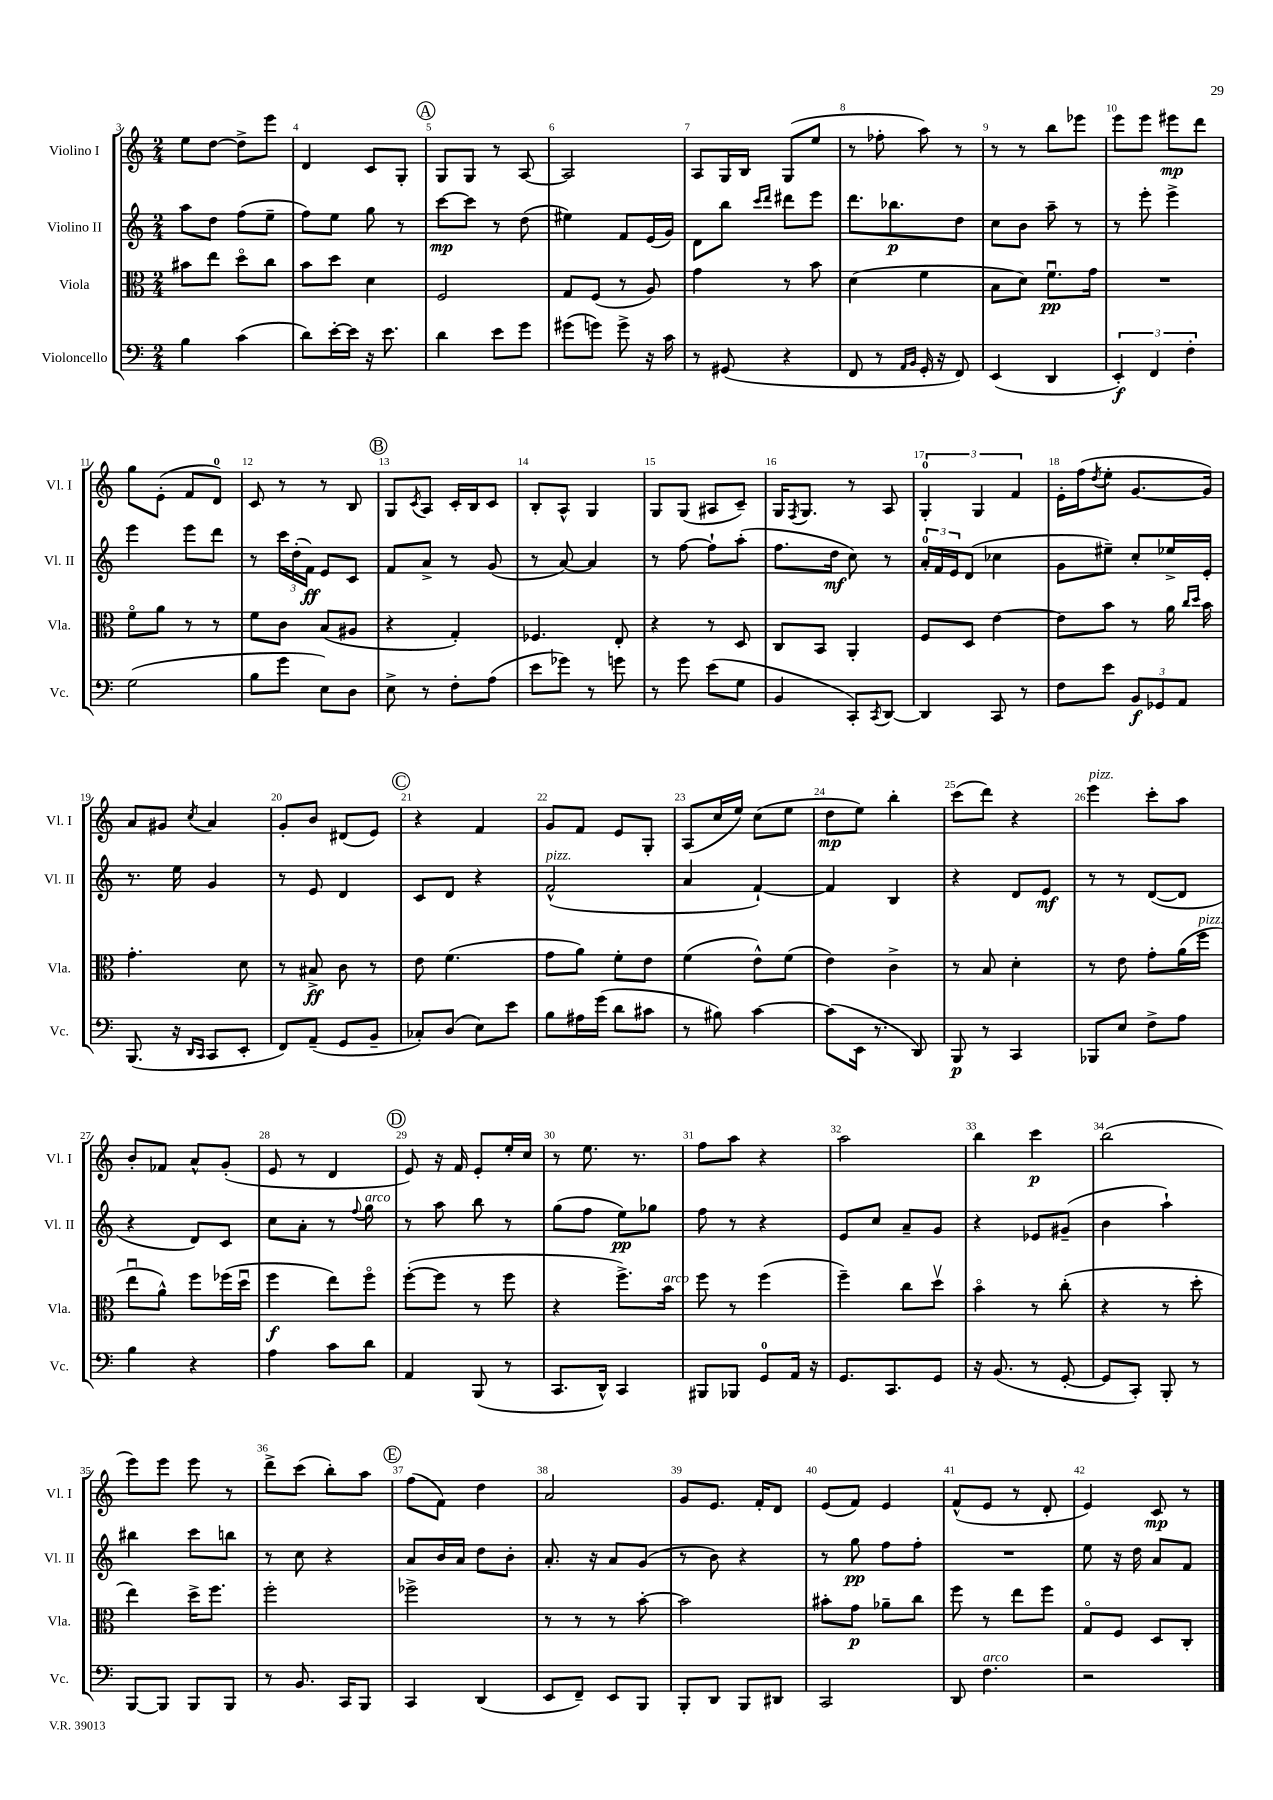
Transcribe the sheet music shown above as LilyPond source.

<<
\new StaffGroup <<
\new Staff = "s0" \with { instrumentName = "Violino I" shortInstrumentName = "Vl. I" } {
    \clef treble \key c \major \numericTimeSignature \time 2/4
    e''8 d''8~ d''8-> e'''8 |
    d'4 c'8 g8-. |
    \mark \markup { \circle "A" } g8 g8 r8 a8~ |
    a2 |
    a8 g16 b16 g8( e''8 |
    r8 fes''8-. a''8) r8 |
    r8 r8 b''8 ees'''8 |
    e'''8 e'''8 eis'''8\mp d'''8 |
    g''8 e'8-.( f'8 d'8-0) |
    c'8 r8 r8 b8 |
    \mark \markup { \circle "B" } g8 \acciaccatura { c'8 } a8 c'16-. b16 c'8 |
    b8-. a8-^ g4 |
    g8 g8( ais8 c'8--) |
    g16 \acciaccatura { f8 } g8. r8 a8 |
    \tuplet 3/2 { g4-0-. g4 f'4 } |
    e'16-. f''16( \acciaccatura { d''8 } e''8-. g'8.~ g'16) |
    a'8 gis'8 \acciaccatura { c''8 } a'4 |
    g'8-. b'8 dis'8( e'8) |
    \mark \markup { \circle "C" } r4 f'4 |
    g'8 f'8 e'8 g8-. |
    a8( c''16 e''16) c''8( e''8 |
    d''8\mp e''8) b''4-. |
    c'''8( d'''8) r4 |
    e'''4^\markup { \italic "pizz." } c'''8-. a''8 |
    b'8-. fes'8 a'8-^ g'8-.( |
    e'8 r8 d'4 |
    \mark \markup { \circle "D" } e'8) r16 f'16 e'8-. e''16-. c''16 |
    r8 e''8. r8. |
    f''8 a''8 r4 |
    a''2 |
    b''4 c'''4\p |
    b''2( |
    e'''8) e'''8 e'''8 r8 |
    d'''8-> c'''8( b''8-.) a''8 |
    \mark \markup { \circle "E" } f''8( f'8) d''4 |
    a'2 |
    g'8 e'8. f'16-. d'8 |
    e'8( f'8) e'4 |
    f'8-^( e'8 r8 d'8-. |
    e'4) c'8\mp r8 \bar "|." |
}
\new Staff = "s1" \with { instrumentName = "Violino II" shortInstrumentName = "Vl. II" } {
    \clef treble \key c \major \numericTimeSignature \time 2/4
    a''8 d''8 f''8( e''8-- |
    f''8) e''8 g''8 r8 |
    \mark \markup { \circle "A" } c'''8~\mp c'''8 r8 d''8( |
    eis''4) f'8 e'16( g'16) |
    d'8 b''8 \grace { c'''16 d'''16 } dis'''8 e'''8 |
    d'''8. bes''8.\p d''8 |
    c''8 b'8 a''8-- r8 |
    r8 e'''8-. e'''4-> |
    e'''4 e'''8 d'''8 |
    r8 \tuplet 3/2 { c'''16 d''16-.( f'16\ff) } e'8 c'8 |
    \mark \markup { \circle "B" } f'8 a'8-> r8 g'8( |
    r8 a'8~) a'4 |
    r8 f''8~ f''8-! a''8-.( |
    f''8. d''16\mf c''8) r8 |
    \tuplet 3/2 { a'16-0-. f'16 e'16 } d'8( ces''4 |
    g'8 eis''8--) c''8-. ees''16-> e'16-. |
    r8. e''16 g'4 |
    r8 e'8 d'4 |
    \mark \markup { \circle "C" } c'8 d'8 r4 |
    f'2-^^\markup { \italic "pizz." }( |
    a'4 f'4~-!) |
    f'4 b4 |
    r4 d'8 e'8\mf |
    r8 r8 d'8~( d'8 |
    r4 d'8) c'8 |
    c''8 a'8-. r8 \appoggiatura { f''8 } g''8^\markup { \italic "arco" } |
    \mark \markup { \circle "D" } r8 a''8 b''8 r8 |
    g''8( f''8 e''8\pp) ges''8 |
    f''8 r8 r4 |
    e'8 c''8 a'8-- g'8 |
    r4 ees'8 gis'8--( |
    b'4 a''4-!) |
    bis''4 c'''8 b''8 |
    r8 c''8 r4 |
    \mark \markup { \circle "E" } a'8 b'16 a'16 d''8 b'8-. |
    a'8.-. r16 a'8 g'8( |
    r8 b'8) r4 |
    r8 g''8\pp f''8 f''8-. |
    R2 |
    e''8 r16 d''16 a'8 f'8 \bar "|." |
}
\new Staff = "s2" \with { instrumentName = "Viola" shortInstrumentName = "Vla." } {
    \clef alto \key c \major \numericTimeSignature \time 2/4
    bis'8 e''8 d''8\flageolet c''8 |
    b'8 d''8 d'4 |
    \mark \markup { \circle "A" } f2 |
    g8 f8( r8 a8) |
    g'4 r8 b'8 |
    d'4( f'4 |
    b8 d'8) f'8.\downbow\pp g'16 |
    R2 |
    f'8\flageolet a'8 r8 r8 |
    f'8 c'8 b8( ais8 |
    \mark \markup { \circle "B" } r4 g4-.) |
    fes4. e8-. |
    r4 r8 d8 |
    c8 b,8 a,4-. |
    f8 d8 e'4~ |
    e'8 b'8 r8 a'16 \grace { c''16 d''16 } b'16 |
    g'4.-. d'8 |
    r8 bis8->\ff c'8 r8 |
    \mark \markup { \circle "C" } e'8 f'4.( |
    g'8 a'8) f'8-. e'8 |
    f'4( e'8-^) f'8( |
    e'4) c'4-> |
    r8 b8 d'4-. |
    r8 e'8 g'8-. a'16( f''16^\markup { \italic "pizz." } |
    e''8\downbow a'8-^) f''8 fes''16( d''16\downbow |
    f''4\f e''8) f''8\flageolet |
    \mark \markup { \circle "D" } f''8~-.( f''8 r8 f''8 |
    r4 f''8.->) b'16^\markup { \italic "arco" } |
    f''8 r8 f''4( |
    f''4--) c''8 d''8\upbow |
    b'4\flageolet r8 c''8-.( |
    r4 r8 d''8-. |
    e''4) d''16-> f''8. |
    f''2-. |
    \mark \markup { \circle "E" } fes''2-> |
    r8 r8 r8 b'8~-. |
    b'2 |
    bis'8-. g'8\p aes'8-- c''8 |
    f''8 r8 e''8 f''8 |
    g8\flageolet f8 d8 c8-. \bar "|." |
}
\new Staff = "s3" \with { instrumentName = "Violoncello" shortInstrumentName = "Vc." } {
    \clef bass \key c \major \numericTimeSignature \time 2/4
    b4 c'4( |
    d'8) e'16~-. e'16 r16 e'8. |
    \mark \markup { \circle "A" } d'4 e'8 g'8 |
    gis'8( g'8) g'8-> r16 c'16 |
    r8 gis,8( r4 |
    f,8 r8 \grace { a,16 b,16 } g,16-. r16 f,8) |
    e,4( d,4 |
    \tuplet 3/2 { e,4-.\f) f,4 f4-. } |
    g2( |
    b8 g'8 e8) d8 |
    \mark \markup { \circle "B" } e8-> r8 f8-. a8( |
    e'8 ges'8) r8 g'8 |
    r8 g'8 e'8( g8 |
    b,4 c,8-.) \acciaccatura { c,8 } d,8~ |
    d,4 c,8 r8 |
    f8 e'8 \tuplet 3/2 { b,8\f ges,8 a,8 } |
    b,,8.( r16 \grace { d,16 c,16 } c,8 e,8-. |
    f,8) a,8--( g,8 b,8-- |
    \mark \markup { \circle "C" } ces8-.) d8( e8) e'8 |
    b8 ais16 g'16( d'8 cis'8 |
    r8 bis8) c'4~ |
    c'8( e,16 r8. d,8) |
    b,,8\p r8 c,4 |
    bes,,8 e8 f8-> a8 |
    b4 r4 |
    a4 c'8 d'8 |
    \mark \markup { \circle "D" } a,4 b,,8( r8 |
    c,8. d,16-^) c,4 |
    bis,,8 bes,,8 g,8-0 a,16 r16 |
    g,8. c,8. g,8 |
    r16 b,8.( r8 g,8~-. |
    g,8 c,8-.) b,,8-. r8 |
    b,,8~ b,,8 b,,8 b,,8 |
    r8 b,8. c,16 b,,8 |
    \mark \markup { \circle "E" } c,4 d,4( |
    e,8 f,8--) e,8 b,,8 |
    b,,8-. d,8 b,,8 dis,8 |
    c,2 |
    d,8 f4.^\markup { \italic "arco" } |
    r2 \bar "|." |
}
>>
>>
\layout { \context { \Score currentBarNumber = #3 \override BarNumber.break-visibility = ##(#f #t #t) barNumberVisibility = #all-bar-numbers-visible } }
